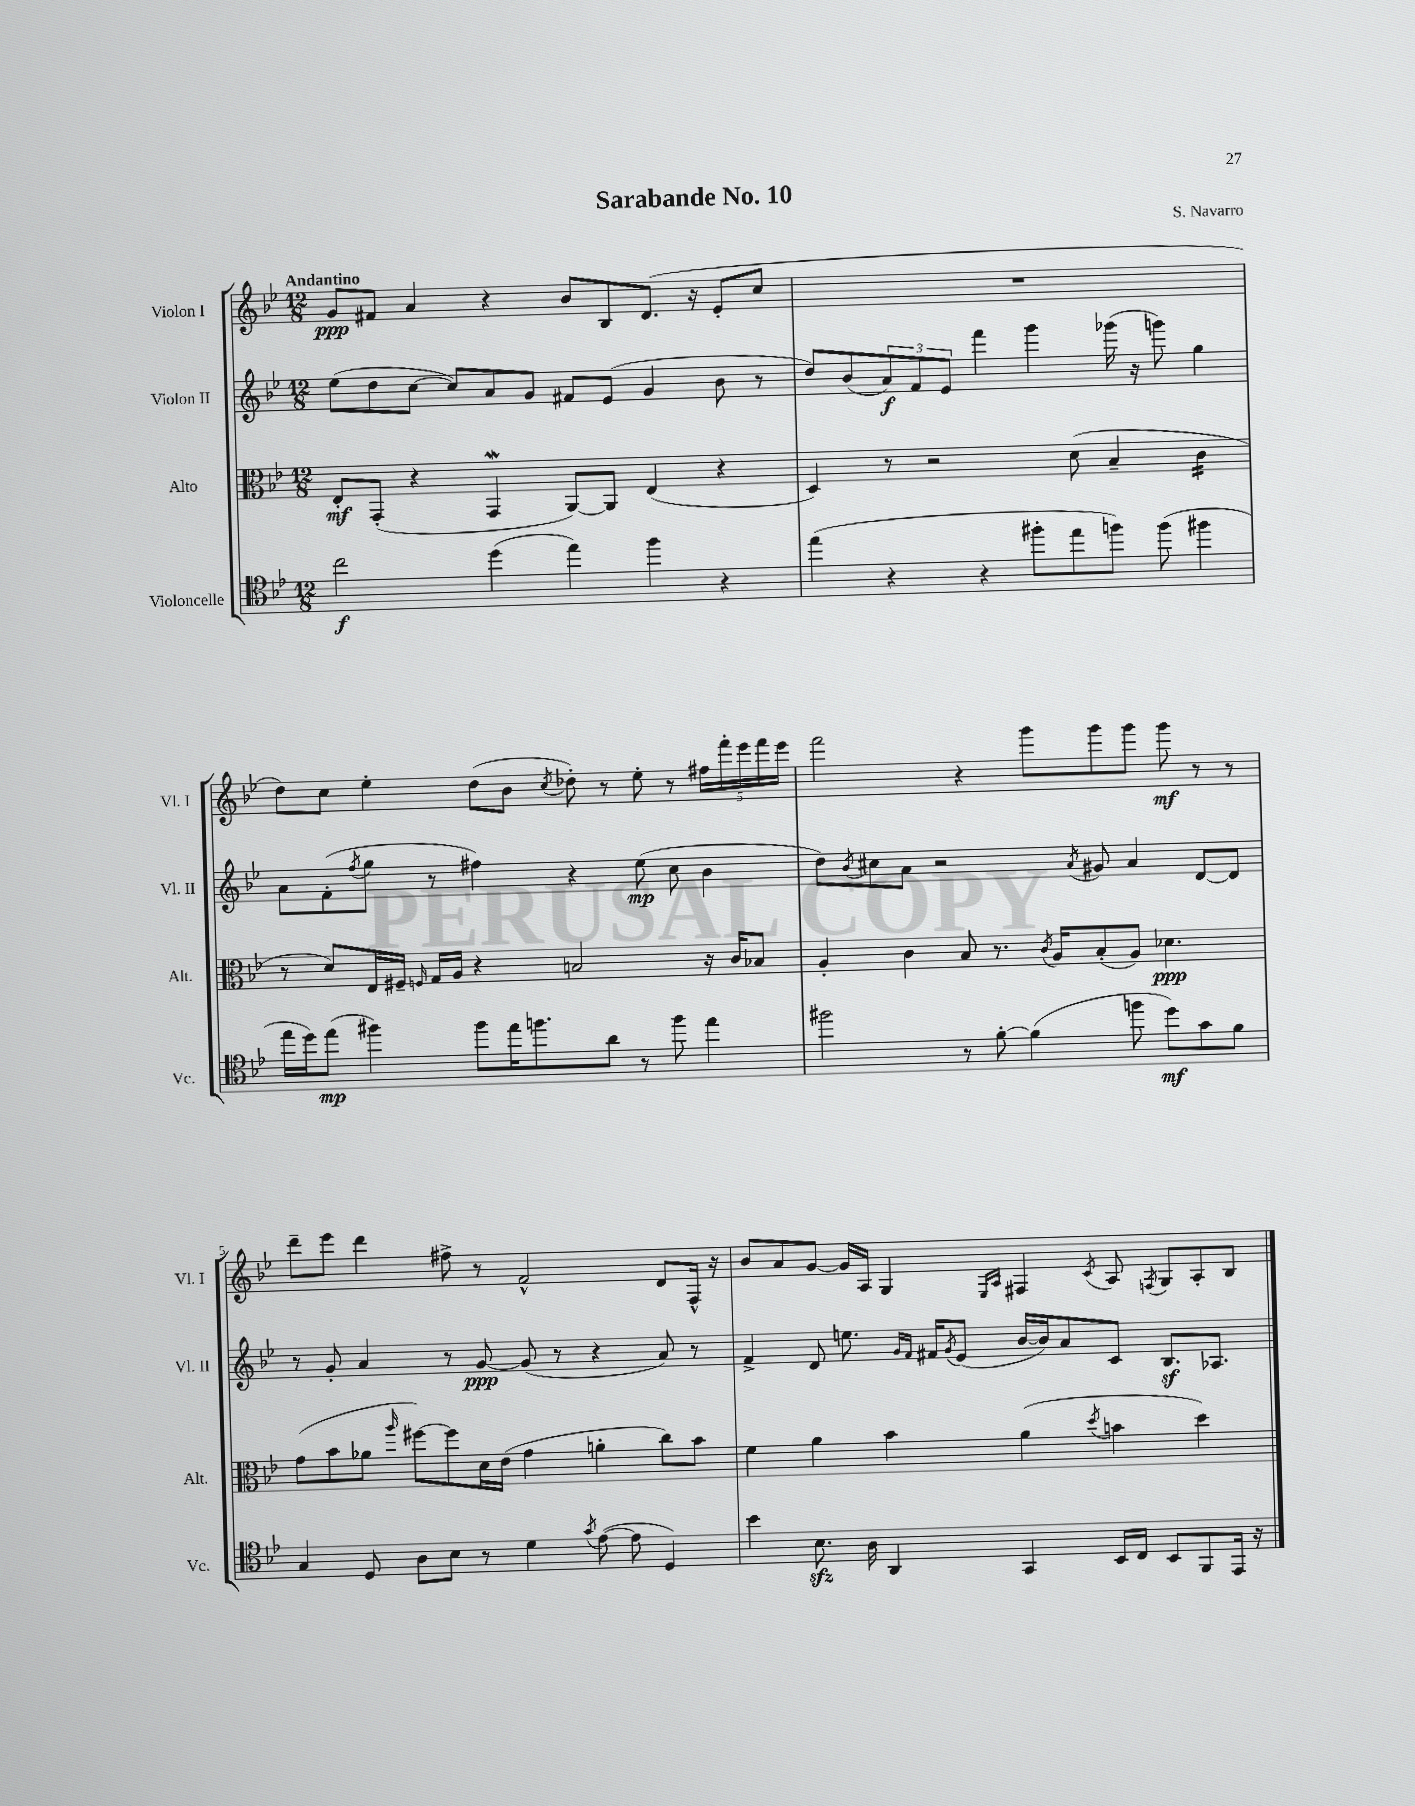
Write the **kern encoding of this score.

**kern	**kern	**kern	**kern
*staff4	*staff3	*staff2	*staff1
*clefC4	*clefC3	*clefG2	*clefG2
*k[b-e-]	*k[b-e-]	*k[b-e-]	*k[b-e-]
*M12/8	*M12/8	*M12/8	*M12/8
2cc	8E-'	(8ee-	8g
.	(8GG'	8dd	8f#
.	4r	[8cc	4a
.	.	8cc])	.
(4dd	4GG	8a	4r
.	.	8g	.
4ee-)	[8AA)	8f#	8b-
.	8AA]	(8e-	8B-
4ff	(4E-	4g	(8.d
.	.	.	16r
4r	4r	8b-	8e-'
.	.	8r	8cc
=	=	=	=
(4ee-	4D)	8dd)	1.r
.	.	(8b-	.
4r	8r	12a)	.
.	.	12f	.
.	2r	.	.
.	.	12e-	.
4r	.	4fff	.
8ff#'	.	4ggg	.
8ee-	(8d	.	.
8ff)	4B-~	(16ggg-	.
.	.	16r	.
(8ff	.	8ggg)	.
4ff#	4c	4gg	.
=	=	=	=
16ee-	8r	8a	8dd)
16dd)	.	.	.
(8ee-	8d)	(8f'	8cc
.	.	8qff	.
4ff#)	16E-	8gg	4ee-'
.	16F#~	.	.
.	16qqF	.	.
.	16G	8r	.
.	16A	.	.
8ff#	4r	4ff#)	(8dd
16ee-	.	.	8b-
8.ff	.	.	.
.	.	.	8qcc
.	2B	4r	8dd-')
8a	.	.	8r
8r	.	(8ee-	8ee-'
8ff	.	8cc	8r
4ee-	16r	4b-	20ff#
.	.	.	20fff'
.	16c	.	.
.	.	.	20eee-
.	8B-	.	.
.	.	.	20fff
.	.	.	20eee-
=	=	=	=
2ff#	4A'	8dd)	2fff
.	.	8qb-	.
.	.	8cc#	.
.	4c	8a	.
.	.	2r	.
8r	8B-	.	4r
[8f'	8.r	.	.
(4f]	.	.	8ggg
.	8qc	.	.
.	16A	.	.
.	.	8qa	.
.	(8B-'	8g#	8ggg
8ff	8A)	4a	8ggg
8dd)	4.d-	.	8ggg
8g	.	[8d	8r
8f	.	8d]	8r
=	=	=	=
4G	(8g	8r	8ddd~
.	8b-	8g'	8eee-
8D	8a-	4a	4ddd
.	16qqaa	.	.
8A	[8ff#)	.	.
8B-	8ff#]	8r	8ff#^
8r	16d	[8g	8r
.	(16e-	.	.
4d	4g	(8g]	2f^^
.	.	8r	.
8qg	.	.	.
([8e-	4a'	4r	.
8e-]	.	.	.
4D)	8cc)	8a)	8d
.	8b-	8r	16F^^
.	.	.	16r
=	=	=	=
4b-	4f	4f^	8b-
.	.	.	8a
8.B-	4a	8d	[8g
.	.	8.ee	16g]
16A	.	.	16A
4AA	4b-	.	4G
.	.	16qqg	.
.	.	16qqf	.
.	.	16f#	.
.	.	8qg	.
.	.	(8e-	.
.	.	.	16qqE-
.	.	.	16qqA
4GG	(4a	[16b-	4F#
.	.	16b-])	.
.	.	8a	.
.	8qdd	.	8qc
16BB-	4b	8c	8A
16C	.	.	.
.	.	.	8qF
8BB-	.	8.B-	8G
8FF	4dd)	.	8A'
.	.	8.A-	.
16EE-	.	.	8B-
16r	.	.	.
==	==	==	==
*-	*-	*-	*-
